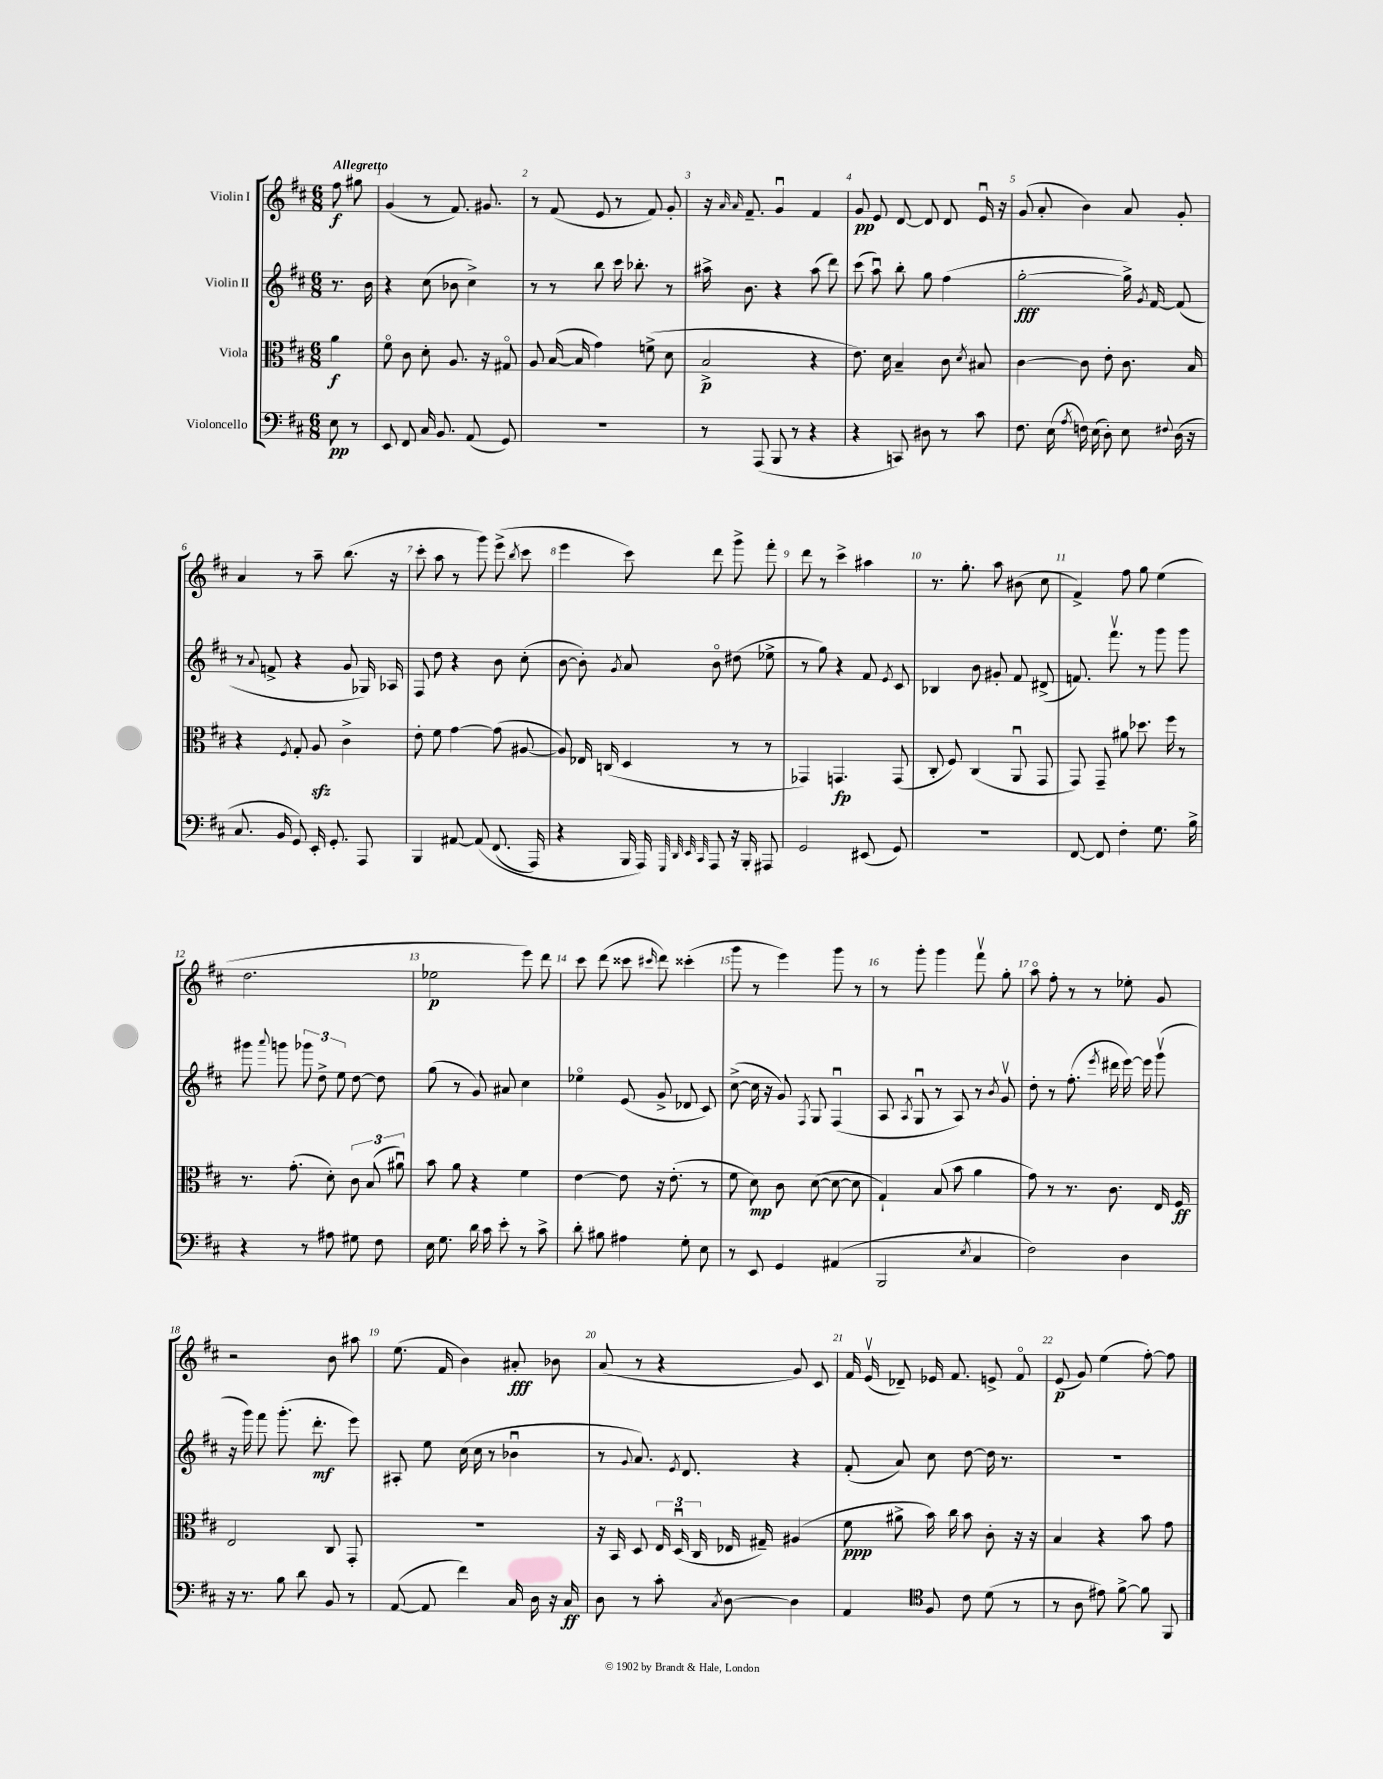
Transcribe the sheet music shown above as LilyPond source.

<<
\new StaffGroup <<
\new Staff = "s0" \with { instrumentName = "Violin I" } {
    \clef treble \key d \major \numericTimeSignature \time 6/8 \partial 4 \tempo "Allegretto"
    \autoBeamOff fis''8\f gis''8 |
    g'4( r8 fis'8.) gis'8. |
    r8 fis'8( e'8 r8 fis'8) g'8-. |
    r16 \grace { a'16 a'16 } fis'8.-- g'4\downbow fis'4 |
    g'8\pp e'8 d'8~ d'8 d'8 e'16\downbow r16 |
    g'8( a'8-. b'4) a'8 g'8-. |
    a'4 r8 a''8-- b''8.( r16 |
    cis'''8-. a''8 r8 g'''8) e'''8->( \acciaccatura { b''8 } cis'''8 |
    e'''4 cis'''8) d'''8 g'''8-> fis'''8-. |
    d'''8 r8 cis'''4-> ais''4 |
    r8. g''8.-. a''8 bis'8( cis''8 |
    fis'4->) fis''8 g''8 e''4( |
    d''2. |
    ees''2\p e'''8) d'''8 |
    cis'''8 d'''8( cisis'''8 \grace { cis'''16 } d'''8) cisis'''4-.( |
    g'''8 r8 e'''4) g'''8 r8 |
    r8 g'''8-. g'''4 fis'''8\upbow g''8-. |
    a''8\flageolet fis''8-. r8 r8 ees''8-. g'8 |
    r2 b'8 ais''8 |
    e''8.( fis'16 b'4) ais'8-.\fff bes'8 |
    a'8( r8 r4 g'8) cis'8 |
    fis'16 e'16\upbow( des'8--) ees'16 fis'8. e'8-> fis'8\flageolet |
    e'8\p( g'8) e''4( fis''8~-.) fis''8 \bar "|." |
}
\new Staff = "s1" \with { instrumentName = "Violin II" } {
    \clef treble \key d \major \numericTimeSignature \time 6/8 \partial 4
    \autoBeamOff r8. b'16 |
    r4 cis''8( bes'8 cis''4->) |
    r8 r8 b''8 cis'''16 bes''8.-. r8 |
    ais''16-> b'8. r4 ais''8( d'''8) |
    cis'''8( a''8\downbow) b''8-. g''8 fis''4( |
    g''2~-.\fff g''16->) \acciaccatura { g'8 } fis'16~ fis'8( |
    r8 \appoggiatura { a'8 } f'8-> r4 g'8 ges16) aes16 |
    fis8 d''8 r4 b'8 cis''8-.( |
    b'8~ b'8-.) \acciaccatura { g'8 } a'8 b'8\flageolet dis''8( ees''8-> |
    r8 g''8) r4 fis'8 \acciaccatura { e'8 } cis'8 |
    bes4 b'8 gis'8-. fis'8 dis'8->( |
    f'8.) fis'''8.\upbow r8 g'''8 g'''8 |
    gis'''8 \appoggiatura { a'''8 } g'''8 \tuplet 3/2 { ges'''8 d''8-> e''8 } d''8~ d''8 |
    g''8( r8 g'8) ais'8 cis''4 |
    ees''4\flageolet e'8( g'8-> des'8 cis'8) |
    cis''8~->( cis''16 r16 g'8) \acciaccatura { fis8 } g8 fis4\downbow( |
    a8 \acciaccatura { a8 } g8\downbow r8 a8) r8 \acciaccatura { b'8 } g'8\upbow |
    d''8-. r8 fis''8.-.( \acciaccatura { e'''8 } dis'''16 e'''16~) e'''16 g'''8\upbow( |
    r16 g'''16) fis'''8 g'''8.-.( d'''8.-.\mf e'''8) |
    ais8-. e''8 cis''16( cis''16 r8 bes'4\downbow |
    r8 \appoggiatura { g'8 } a'8.) \acciaccatura { e'8 } d'8. r4 |
    fis'8-.( a'8) cis''8 d''8~ d''16 r8. |
    R2. \bar "|." |
}
\new Staff = "s2" \with { instrumentName = "Viola" } {
    \clef alto \key d \major \numericTimeSignature \time 6/8 \partial 4
    \autoBeamOff a'4\f |
    fis'8\flageolet cis'8 d'8-. a8. r16 gis8\flageolet |
    a8 b16~( b16 g'4) f'8->( d'8 |
    b2->\p r4 |
    e'8.) d'16 b4-- cis'8 \acciaccatura { d'8 } bis8 |
    cis'4~ cis'8 e'8-. cis'8. b16 |
    r4 \acciaccatura { fis8 } g8-. a8\sfz cis'4-> |
    e'8-. fis'8 g'4~ g'8( ais8~ |
    ais8) ees16 c16( d4 r8 r8 |
    ges,4) g,4.\fp g,8( |
    cis8-. fis8) cis4( a,8\downbow g,8 |
    g,8) g,8-- ais'8 des''8. fis''16 r8 |
    r8. g'8.-.( d'8-.) \tuplet 3/2 { cis'8 b8( ais'8\downbow) } |
    b'8 a'8 r4 fis'4 |
    e'4~ e'8 r16 e'8.-.( r8 |
    fis'8 d'8\mp) cis'8 d'8~( d'8~ d'8 |
    g4-!) b8( b'8 a'4 |
    g'8) r8 r8. cis'8. e16 fis16\ff |
    e2 cis8 g,8-. |
    R2. |
    r16 b,16 d8 \tuplet 3/2 { e16 d16\downbow( cis16 } ees16 gis16--) ais4( |
    fis'8\ppp ais'8-> b'16) cis''16 b'8 cis'8-. r16 r16 |
    b4 r4 b'8 g'8 \bar "|." |
}
\new Staff = "s3" \with { instrumentName = "Violoncello" } {
    \clef bass \key d \major \numericTimeSignature \time 6/8 \partial 4
    \autoBeamOff e8\pp r8 |
    e,8 fis,8 cis16 b,8. a,8( g,8) |
    R2. |
    r8 a,,8( b,,8 r8 r4 |
    r4 c,8) dis8 r8 cis'8 |
    fis8. e16( \acciaccatura { a8 } f16) e16( d8-.) e8 \appoggiatura { fis8 } d16( r16 |
    cis8. b,16 g,8) e,16-. g,8.-. a,,8 |
    b,,4 ais,8~ ais,8\( fis,8.( a,,16) |
    r4 b,,16 a,,16\) \grace { g,,32 d,32 e,32 cis,32 } a,,8 r16 b,,16-. ais,,8 |
    g,2 eis,8( g,8) |
    R2. |
    fis,8~ fis,8 fis4-. g8. b16-> |
    r4 r8 ais8 gis8 fis8 |
    e16 g8. d'16 cis'16 e'8-. r8 cis'8-> |
    d'8-. bis8 ais4 g8-. e8 |
    r8 e,8 g,4 ais,4( |
    b,,2 \acciaccatura { e8 } cis4 |
    fis2) d4 |
    r16 r8. b8 d'8 b,8 r8 |
    a,8~( a,8 fis'4) cis16 d16 r16 cis16\ff |
    d8 r8 cis'8-. \acciaccatura { cis8 } d8~ d4 |
    a,4 \clef tenor fis8 cis'8 d'8( r8 |
    r8 a8 eis'8) fis'8~-> fis'8 fis,8 \bar "|." |
}
>>
>>
\layout { \context { \Score \override BarNumber.break-visibility = ##(#f #t #t) barNumberVisibility = #all-bar-numbers-visible } }
